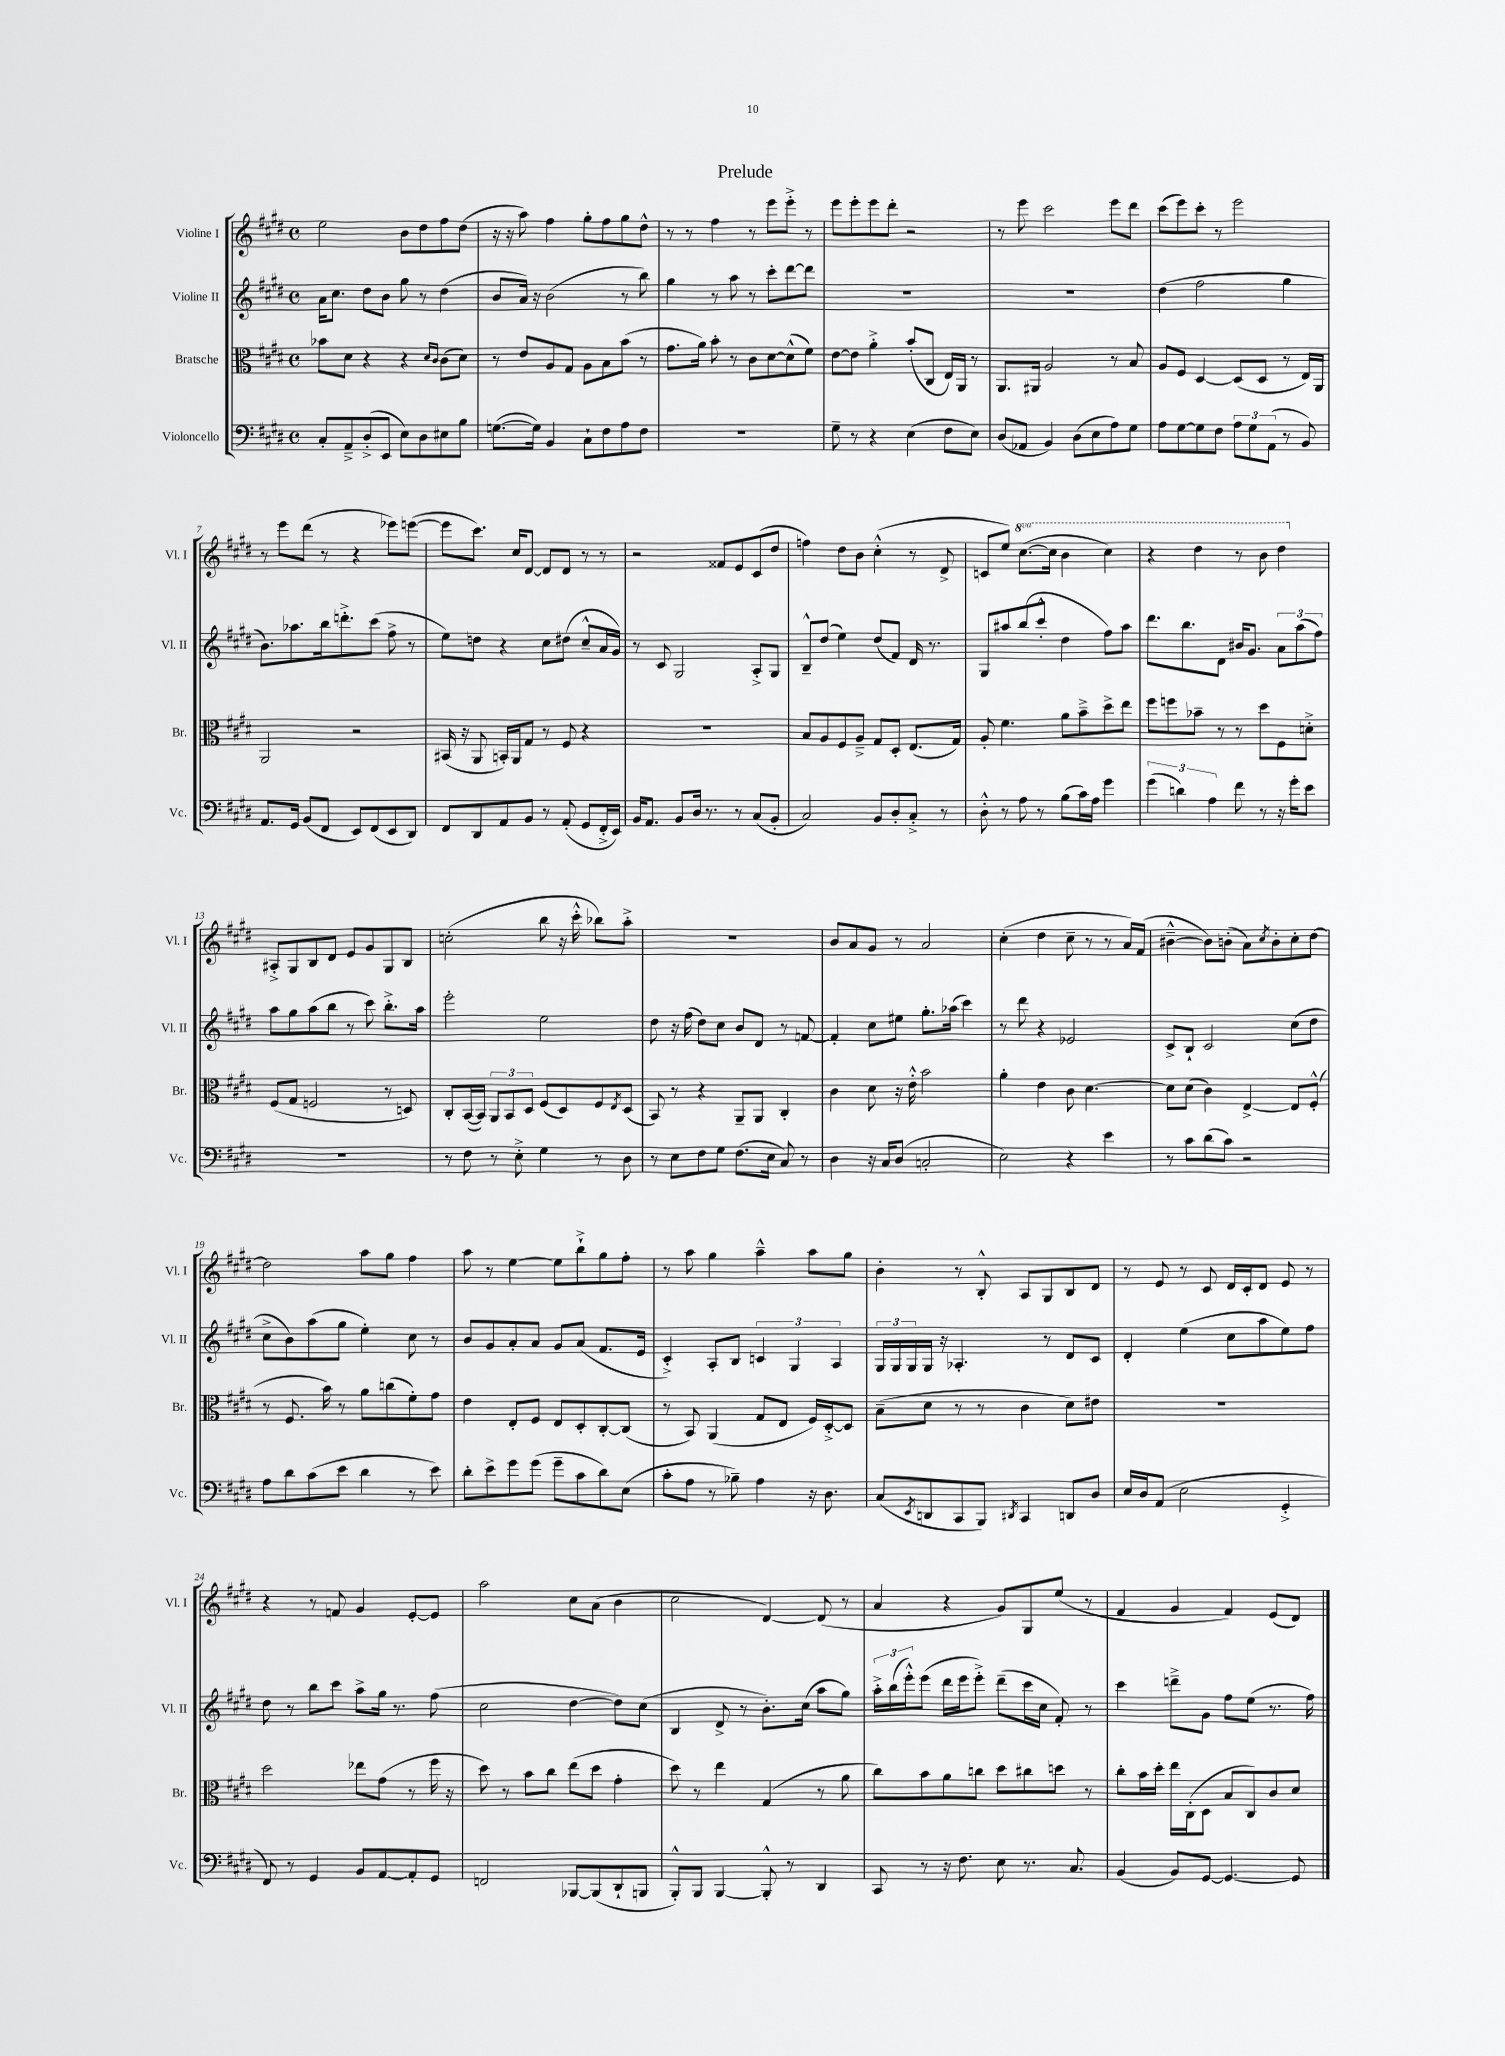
\header { title = "Prelude" }
<<
\new StaffGroup <<
\new Staff = "s0" \with { instrumentName = "Violine I" shortInstrumentName = "Vl. I" } {
    \clef treble \key e \major \defaultTimeSignature \time 4/4 \set Staff.ottavationMarkups = #ottavation-simple-ordinals
    e''2 b'8 dis''8 fis''8 dis''8( |
    r16 r16 a''8) fis''4 gis''8-. fis''8 gis''8 dis''8-^ |
    r8 r8 fis''4 r8 e'''8 e'''8-.-> r8 |
    e'''8 e'''8-. e'''8 dis'''8-. r2 |
    r8 e'''8 cis'''2 e'''8 dis'''8 |
    cis'''8( e'''8) cis'''8-. r8 e'''2 |
    r8 e'''8 dis'''8( r8 r4 ees'''8) e'''8~( |
    e'''8 cis'''8.) cis''16 dis'8~ dis'8 dis'8 r8 r8 |
    r2 fisis'8 e'8 cis'8( dis''8 |
    f''4) dis''8 b'8 cis''4-.-^( r8 dis'8-> |
    c'8 e''8) \ottava #1 cis'''8.~( cis'''16 b''4 cis'''4) |
    r4 dis'''4 r8 b''8 dis'''4 \ottava #0 |
    ais8-.-> gis8 b8 dis'8 e'8 gis'8 gis8 b8 |
    c''2-.( b''8 r16 cis'''16-.-^ bes''8) a''8-.-> |
    R1 |
    b'8 a'8 gis'8 r8 a'2 |
    cis''4-.( dis''4 cis''8-- r8 r8 a'16) fis'16( |
    bis'4~---^ bis'8) b'8-.( a'8) \acciaccatura { cis''8 } b'8-. cis''8-. dis''8~ |
    dis''2 a''8 gis''8 fis''4 |
    a''8 r8 e''4~ e''8 b''8-!-> gis''8 fis''8-. |
    r8 a''8 gis''4 a''4---^ a''8 gis''8 |
    b'4-. r8 b8-.-^ a8 gis8 b8 dis'8 |
    r8 e'8 r8 cis'8 dis'16 cis'16-. dis'8 e'8 r8 |
    r4 r8 f'8 gis'4 e'8~-. e'8 |
    a''2 cis''8 a'8( b'4 |
    cis''2 dis'4~) dis'8( r8 |
    a'4 r4 gis'8) gis8 e''8( r8 |
    fis'4 gis'4 fis'4) e'8( dis'8) \bar "|." |
}
\new Staff = "s1" \with { instrumentName = "Violine II" shortInstrumentName = "Vl. II" } {
    \clef treble \key e \major \defaultTimeSignature \time 4/4
    a'16 cis''8. dis''8 b'8 gis''8 r8 dis''4( |
    b'8 a'16) r16 b'2( r8 b''8) |
    gis''4 r8 a''8 r8 cis'''8-. dis'''8~ dis'''8 |
    R1 |
    R1 |
    dis''4( fis''2 gis''4 |
    b'8.) aes''8. b''16 d'''8.-.-> cis'''8( fis''8-> r8 |
    e''8) d''8 r4 cis''8 dis''8( cis''8---^ a'16 gis'16) |
    r8 cis'8 gis2 a8-.-> gis8 |
    b8---^ dis''8( e''4) dis''8( fis'8) dis'16 r8. |
    gis8 ais''8 b''8( cis'''8-.-^ dis''4 fis''8) ais''8 |
    dis'''8. b''8. dis'8 bis'16 gis'8. \tuplet 3/2 { a'8 a''8( fis''8) } |
    a''8 gis''8 a''8( b''8 r8 cis'''8) b''8.-.-> a''16 |
    e'''2-. e''2 |
    dis''8 r16 fis''16( dis''8) cis''8 b'8 dis'8 r8 f'8~ |
    f'4-. cis''8 eis''8 gis''8.-. aes''16( cis'''4) |
    r8 dis'''8 r4 ees'2 |
    cis'8-> b8-! cis'2 cis''8( dis''8 |
    cis''8-> b'8) a''8( gis''8 e''4-.) cis''8 r8 |
    b'8 gis'8 a'8-. a'8 gis'8 a'8( fis'8. e'16 |
    cis'4-.->) a8-. b8 \tuplet 3/2 { c'4 gis4 a4 } |
    \tuplet 3/2 { gis16 gis16 gis16 } gis16 r16 aes4.-. r8 dis'8 cis'8 |
    dis'4-. e''4( cis''8 a''8 e''8) fis''8 |
    dis''8 r8 b''8 cis'''8 a''8-> gis''16 r8. fis''8( |
    cis''2 dis''4~ dis''8) cis''8( |
    b4 dis'8-> r8 b'8.-.) cis''16( a''8 gis''8) |
    \tuplet 3/2 { a''16-.-> b''16( e'''16-.-^) } e'''8( dis'''16 e'''16 e'''8-.->) dis'''8--( cis'''16 cis''16 fis'8-.) r8 |
    cis'''4 d'''8---> gis'8 fis''8 e''8( r8. fis''16) \bar "|." |
}
\new Staff = "s2" \with { instrumentName = "Bratsche" shortInstrumentName = "Br." } {
    \clef alto \key e \major \defaultTimeSignature \time 4/4
    bes'8 dis'8 r4 r4 \grace { dis'16 cis'16 } cis'8( dis'8) |
    r8 e'8 a8 gis8 a8 b8 b'8( r8 |
    gis'8. a'16) b'8-. r8 cis'8 dis'8~ dis'8-^( fis'8) |
    e'8~ e'8 a'4-.-> b'8-.( cis8 e16) a,16 r8 |
    a,8. ais,16 a2 r8 b8 |
    a8 fis8 dis4~ dis8( dis8 r8 e16) a,16 |
    a,2 r2 |
    bis,16( r16 a,8 b,16-.) a,16 gis8 r8 fis8 r4 |
    r1 |
    b8 a8 fis8 a8---> gis8 dis8-. e8.( gis16) |
    a8-. fis'4. a'8 b'8---> dis''8-> e''8 |
    fis''8 f''8 bes'8-- r8 r8 dis''8 fis8 d'8-.-> |
    fis8( gis8 f2 r8 d8) |
    cis8-. b,16~( b,16) \tuplet 3/2 { a,8 b,8 dis8 } fis8( dis8) fis8 \acciaccatura { e8 } dis8( |
    b,8) r8 r4 a,8-- a,8 cis4-. |
    cis'4 dis'8 r16 e'16-.-^ b'2 |
    a'4-. e'4 cis'8 dis'4.~ |
    dis'8 dis'8( cis'4) e4~-> e8 fis8-.-^( |
    r8 fis8. b'16) r8 a'8 c''8( fis'8-.) gis'8 |
    e'4 e8-. fis8 e8 dis8-. cis8~-. cis8( |
    r8 b,8) a,4( gis8 e8 fis16) dis16~-.-> dis8 |
    b8--( dis'8 r8 r8 cis'4 dis'8) eis'8 |
    R1 |
    dis''2 ees''8 gis'8( r8 fis''16 r16 |
    dis''8) r8 b'8 cis''8 e''8( dis''8 gis'4-. |
    dis''8) r8 e''4 gis4( r8 a'8 |
    cis''8) b'8 a'8 c''8 dis''8 cis''8 d''8 r8 |
    cis''8-. b'16 dis''16-. e''16 cis16-.( dis8 b8 cis8) cis'8 dis'8 \bar "|." |
}
\new Staff = "s3" \with { instrumentName = "Violoncello" shortInstrumentName = "Vc." } {
    \clef bass \key e \major \defaultTimeSignature \time 4/4
    cis8-. a,8---> dis8-.->( e,8 e8) dis8 eis8 b8 |
    g8.~( g16) b,4 cis8-! fis8 a8 fis8 |
    R1 |
    gis8-- r8 r4 e4( fis8 e8) |
    dis8( aes,8 b,4) dis8( e8 a8) gis8 |
    a8 gis8~ gis8 fis8 \tuplet 3/2 { a8 gis8 a,8( } r8 b,8) |
    a,8. gis,16 b,8( fis,8 e,8) fis,8( e,8 dis,8) |
    fis,8 dis,8 a,8 b,8 r8 a,8-.( gis,8 fis,16-.-> e,16) |
    b,16 a,8. b,8 dis16 r8. r8 cis8( b,8-. |
    cis2) b,8 dis8-. cis8-.-> r8 |
    dis8-.-^ r8 a8 r8 b8( cis'16) a16 gis'4 |
    \tuplet 3/2 { gis'4( d'4) a4 } fis'8 r8 r16 gis'16-. e'8 |
    R1 |
    r8 fis8 r8 e8-.-> gis4 r8 dis8 |
    r8 e8 fis8 gis8 fis8.( e16 cis8) r8 |
    dis4 r16 cis16 dis8( c2-. |
    e2) r4 e'4 |
    r8 cis'8 dis'8( cis'8) r2 |
    a8 dis'8 cis'8( e'8 dis'4 r8 e'8) |
    dis'8-. e'8-> gis'8 gis'8( gis'8-- cis'8 dis'8) e8( |
    cis'8-. a8 r8 bes8--) a4 r16 dis8. |
    cis8( \acciaccatura { e,8 } d,8 cis,8 b,,8) \acciaccatura { dis,8 } cis,4 d,8 dis8 |
    e16 dis16 a,8( e2 gis,4-.-> |
    fis,8) r8 gis,4 b,8 a,8~ a,8-. gis,8 |
    f,2 bes,,8~ bes,,8( dis,8-! b,,8 |
    b,,8-.-^) b,,8 b,,4~ b,,8-.-^ r8 dis,4 |
    cis,8 r8 r16 fis8. e8 r8. cis8. |
    b,4( b,8) gis,8~ gis,4.~ gis,8 \bar "|." |
}
>>
>>
